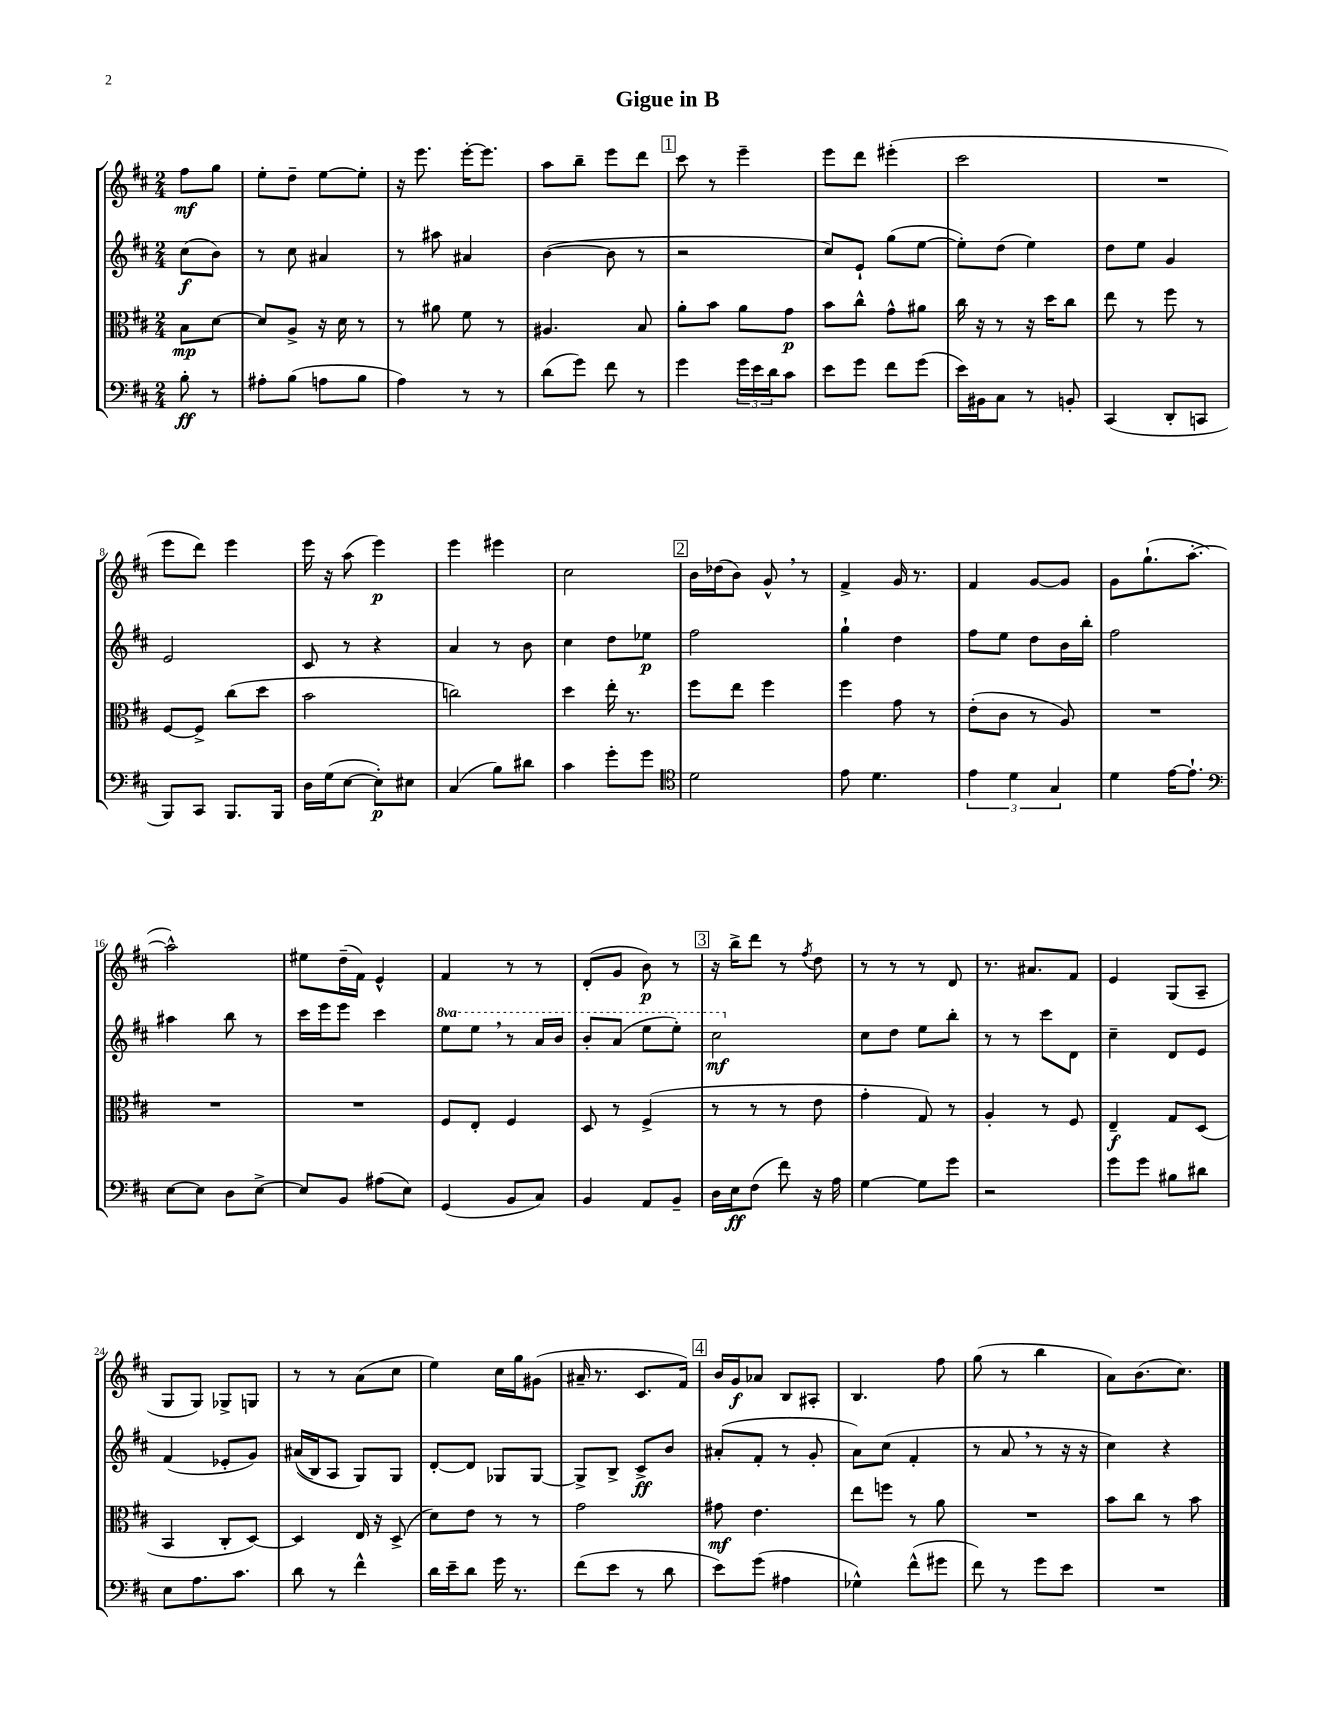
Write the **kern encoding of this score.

**kern	**kern	**kern	**kern
*staff4	*staff3	*staff2	*staff1
*clefF4	*clefC3	*clefG2	*clefG2
*k[f#c#]	*k[f#c#]	*k[f#c#]	*k[f#c#]
*M2/4	*M2/4	*M2/4	*M2/4
8B'\	8B\L	(8cc#\L	8ff#\L
8r	[8d\J	8b\J)	8gg\J
=	=	=	=
8A#'\L	8d/]L	8r	8ee'\L
(8B\J	8A^/J	8cc#\	8dd~\J
8A\L	16r	4a#/	[8ee\L
.	16d\	.	.
8B\J	8r	.	8ee'\]J
=	=	=	=
4A\)	8r	8r	16r
.	.	.	8.eee\
.	8a#\	8aa#\	.
8r	8f#\	4a#/	[16eee'\LK
.	.	.	8.eee\]J
8r	8r	.	.
=	=	=	=
(8d\L	4.A#/	([4b\	8aa\L
8g\J)	.	.	8bb~\J
8f#\	.	8b\]	8eee\L
8r	8B/	8r	8ddd\J
=	=	=	=
4g\	8a'\L	2r	8ccc#\
.	8b\J	.	8r
24g\LL	8a\L	.	4eee~\
24e\	.	.	.
24d\J	.	.	.
8c#\J	8g\J	.	.
=	=	=	=
8e\L	8b\L	8cc#/L)	8eee\L
8g\J	8cc#^^\J	8e`/J	8ddd\J
8f#\L	8g^^\L	(8gg\L	(4eee#'\
(8g\J	8a#\J	[8ee\J	.
=	=	=	=
16e\LL)	16cc#\	8ee'\]L)	2ccc#\
16BB#\J	16r	.	.
8C#\J	8r	(8dd\J	.
8r	16r	4ee\)	.
.	16dd\LK	.	.
8BB'/	8cc#\J	.	.
=	=	=	=
(4CC#/	8ee\	8dd\L	2r
.	8r	8ee\J	.
8DD'/L	8ff#\	4g/	.
8CC/J	8r	.	.
=	=	=	=
8BBB/L)	[8F#/L	2e/	8eee\L
8CC#/J	8F#^/]J	.	8ddd\J)
8.BBB/L	(8cc#\L	.	4eee\
.	8dd\J	.	.
16BBB/Jk	.	.	.
=	=	=	=
16D\LL	2b\	8c#/	16eee\
(16G\J	.	.	16r
[8E\J	.	8r	(8aa\
8E'\]L)	.	4r	4eee\)
8E#\J	.	.	.
=	=	=	=
(4C#/	2cc\)	4a/	4eee\
8B\L)	.	8r	4eee#\
8d#\J	.	8b\	.
=	=	=	=
4c#\	4dd\	4cc#\	2cc#\
8g'\L	16ee'\	8dd\L	.
.	8.r	.	.
8g\J	.	8ee-\J	.
=	=	=	=
*clefC4	*	*	*
2d\	8ff#\L	2ff#\	16b\LL
.	.	.	(16dd-\J
.	8ee\J	.	8b\J)
.	4ff#\	.	8g^^/
.	.	.	8r
=	=	=	=
8e\	4ff#\	4gg`\	4f#^/
4.d\	.	.	.
.	8g\	4dd\	16g/
.	.	.	8.r
.	8r	.	.
=	=	=	=
6e\	(8e'\L	8ff#\L	4f#/
.	8c#\J	8ee\J	.
6d\	.	.	.
.	8r	8dd\L	[8g/L
6G/	.	.	.
.	8A/)	16b\L	8g/]J
.	.	16bb'\JJ	.
=	=	=	=
4d\	2r	2ff#\	8g\L
.	.	.	(8.gg`\
[16e\LK	.	.	.
8.e`\]J	.	.	[8.aa'\J
=	=	=	=
*clefF4	*	*	*
[8E\L	2r	4aa#\	2aa^^\])
8E\]J	.	.	.
8D\L	.	8bb\	.
[8E^\J	.	8r	.
=	=	=	=
8E/]L	2r	16ccc#\LL	8ee#\L
.	.	16eee\J	.
8BB/J	.	8eee\J	(16dd~\L
.	.	.	16f#\JJ)
(8A#\L	.	4ccc#\	4e^^/
8E\J)	.	.	.
=	=	=	=
(4GG/	8F#/L	8eee\L	4f#/
.	8E'/J	8eee\J	.
8BB/L	4F#/	8r	8r
8C#/J)	.	16aa/LL	8r
.	.	16bb/JJ	.
=	=	=	=
4BB/	8D/	8bb'/L	(8d'/L
.	8r	(8aa/J	8g/J
8AA/L	(4F#^/	8eee\L	8b\)
8BB~/J	.	8eee'\J)	8r
=	=	=	=
16D\LL	8r	2ccc#\	16r
16E\J	.	.	16bb^\LK
(8F#\J	8r	.	8ddd\J
8f#\)	8r	.	8r
.	.	.	8qff#/
16r	8e\	.	8dd\
16A\	.	.	.
=	=	=	=
[4G\	4g'\	8cc#\L	8r
.	.	8dd\J	8r
8G\]L	8G/)	8ee\L	8r
8g\J	8r	8bb'\J	8d/
=	=	=	=
2r	4A'/	8r	8.r
.	.	8r	.
.	.	.	8.a#/L
.	8r	8ccc#\L	.
.	8F#/	8d\J	8f#/J
=	=	=	=
8g\L	4E~/	4cc#~\	4e/
8g\J	.	.	.
8B#\L	8G/L	8d/L	(8G/L
8d#\J	(8D/J	8e/J	8A~/J
=	=	=	=
8E\L	4BB/	(4f#/	8G/L
8.A\	.	.	8G/J)
.	8C#'/L	8e-'/L	8G-^/L
8.c#\J	.	.	.
.	[8D/J)	8g/J)	8G/J
=	=	=	=
8d\	4D/]	&((16a#/LL	8r
.	.	16B/J)	.
8r	.	8A/J	8r
4f#^^\	16E/	8G/L&)	(8a\L
.	16r	.	.
.	(8D^/	8G/J	8cc#\J
=	=	=	=
16d\LL	8d\L)	[8d'/L	4ee\)
16e~\J	.	.	.
8d\J	8e\J	8d/]J	.
16g\	8r	8G-/L	16cc#\LL
8.r	.	.	16gg\J
.	8r	[8G-/J	(8g#\J
=	=	=	=
(8f#\L	2g\	8G-^/]L	16a#~/
.	.	.	8.r
8e\J	.	8B^/J	.
8r	.	8c#^/L	8.c#/L
8d\	.	8b/J	.
.	.	.	16f#/Jk)
=	=	=	=
8e\L)	8g#\	(8a#'/L	16b/LL
.	.	.	16g/J
(8g\J	4.e\	8f#'/J	8a-/J
4A#\	.	8r	8B/L
.	.	8g'/	8A#'/J
=	=	=	=
4G-^^\)	8ee\L	8a\L)	4.B/
.	8ff\J	(8cc#\J	.
(8f#^^\L	8r	4f#'/	.
8g#\J	8a\	.	8ff#\
=	=	=	=
8f#\)	2r	8r	(8gg\
8r	.	8a/	8r
8g\L	.	8r	4bb\
8e\J	.	16r	.
.	.	16r	.
=	=	=	=
2r	8b\L	4cc#\)	8a\L)
.	8cc#\J	.	(8.b\
.	8r	4r	.
.	.	.	8.cc#\J)
.	8b\	.	.
==	==	==	==
*-	*-	*-	*-
